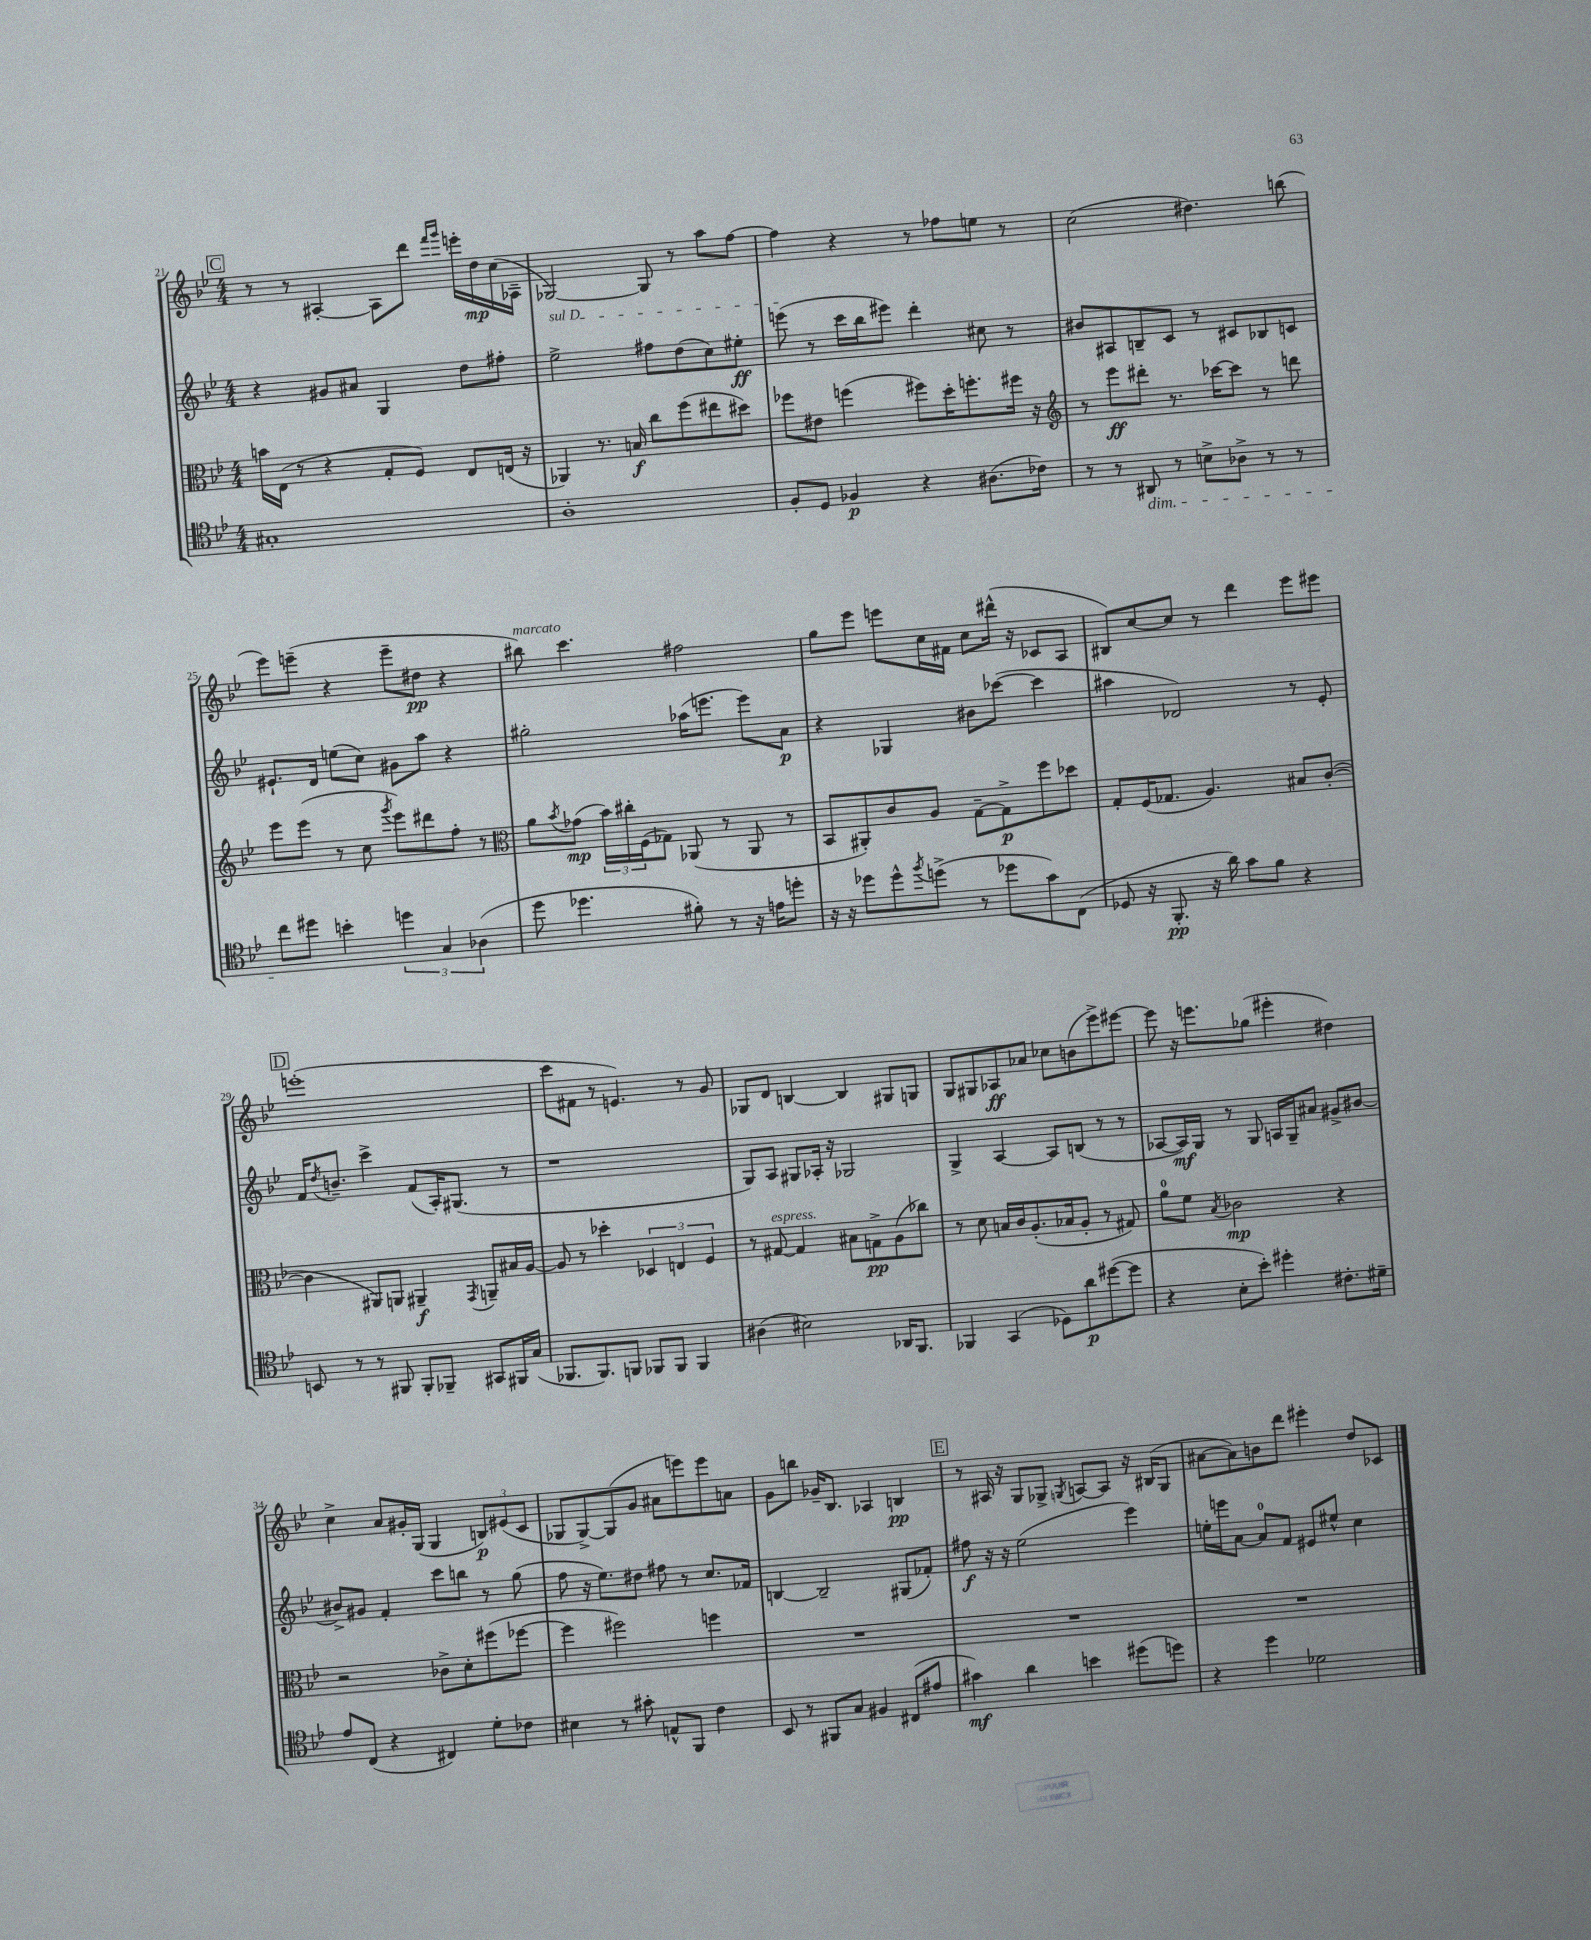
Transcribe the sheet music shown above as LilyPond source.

<<
\new StaffGroup <<
\new Staff = "s0" {
    \clef treble \key bes \major \numericTimeSignature \time 4/4
    \mark \markup { \box "C" } r8 r8 ais4~-. ais8 d'''8 \grace { f'''16 g'''16 } e'''16-. d''16\mp c''16( aes16-- |
    ges2~) ges8 r8 a''8 f''8~ |
    f''4 r4 r8 fes''8 e''8 r8 |
    c''2( dis''4.) b''8( |
    ees'''8) e'''8--( r4 e'''8-- dis''8\pp r4 |
    bis''8^\markup { \italic "marcato" }) c'''4. fis''2 |
    g''8 ees'''8 e'''8 c''16 fis'16 c''8 dis'''16-^( r16 ces'8 a8 |
    bis8) c''8~ c''8 r8 d'''4 ees'''8 eis'''8 |
    \mark \markup { \box "D" } e'''1-.( |
    c'''8 fis'8 r8 e'4.) r8 g'8 |
    ges8 d'8 b4~ b4 gis8 g8 |
    g8 gis8 aes8\ff aes'8 ces''8 b'8( ees'''8->) eis'''8~ |
    eis'''8 r16 e'''8. ges''8( eis'''4-. dis''4) |
    c''4-> a'8 gis'16-. g16( g4 \tuplet 3/2 { b8\p) eis'8( c'8 } |
    ges8 ges8~->) ges8( g'8 ais'8 e'''8) e'''8 a'8 |
    g'8 b''8 ges'16-- bes8. aes4 b4\pp |
    \mark \markup { \box "E" } r8 ais16 r16 g8 ges8-> \acciaccatura { g8 } a8~ a8 r16 bis16( g8 |
    ais'8~ ais'8) b'8 d'''8 eis'''4-. d''8 ces'8 \bar "|." |
}
\new Staff = "s1" {
    \clef treble \key bes \major \numericTimeSignature \time 4/4
    \mark \markup { \box "C" } r4 gis'8 ais'8 g4 d''8 fis''8-. |
    \once \override TextSpanner.bound-details.left.text = \markup { \italic "sul D" } ees''2->\startTextSpan fis''8 d''8( c''8) eis''8-.\ff |
    e'''8\stopTextSpan( r8 c'''16 bes''16 eis'''8) d'''4-. cis''8 r8 |
    bis'8 ais8 b8-- c'8 r8 cis'8 bes8 c'8 |
    eis'8.-! d'16 e''8( c''8) gis'8 a''8 r4 |
    gis''2-. aes''16( e'''8. e'''8) a'8\p |
    r4 ges4 bis'8 ces'''8~( ces'''4 |
    ais''4 des'2) r8 ees'8-. |
    \mark \markup { \box "D" } f'16 \acciaccatura { d''8 } b'8.-- c'''4-> f'8( a16-.) gis8.( r8 |
    r1 |
    g8) a8 gis8 aes16-. r16 ges2 |
    g4-> a4~ a8 b8( r8 r8 |
    aes8~ aes16\mf) g16 r8 g8 a16 g16-- ais'8 gis'8-> bis'8~ |
    bis'8-> gis'8 f'4-. c'''8 b''8 r8 g''8( |
    f''8 r16 ees''8.) dis''8 fis''8 r8 c''8. fes'16 |
    b4~ b2-- gis8( fes'8-.) |
    \mark \markup { \box "E" } fis''8\f r16 r16 ees''2( ees'''4) |
    e''16-. e'''16 a'8~ a'8-0 f'8 eis'8 eis''8-^ c''4 \bar "|." |
}
\new Staff = "s2" {
    \clef alto \key bes \major \numericTimeSignature \time 4/4
    \mark \markup { \box "C" } b'16 ees16( r8 r4 g8-. f8) ees8 e16( r16 |
    aes,4) r8. b16\f c''8 f''8( eis''8 dis''8) |
    fes''8 eis'8 f''4( fis''8) d''16-. f''8.-. fis''16 r16 |
    \clef treble r8 ees'''8\ff dis'''8-. r8. ces'''16~ ces'''8 r8 d'''8 |
    ees'''8 ees'''8( r8 c''8 \acciaccatura { g'''8 } ees'''8) dis'''8 f''8-. r8 |
    \clef alto a'8 \acciaccatura { bes'8 } ges'8\mp( \tuplet 3/2 { bes'16) cis''16-. f16( } ges8) aes,8( r8 aes,8 r8 |
    bes,8 ais,8-.) c'8 a8 g8~-- g8->\p f''8 des''8 |
    g8-. f16( ges8. a4.) bis8 c'8~-.( |
    \mark \markup { \box "D" } c'4 ais,8) a,8 ais,4--\f \acciaccatura { g,8 } a,8-- bis16 a16~ |
    a8 r8 des''4-. \tuplet 3/2 { des4 e4 f4 } |
    r8 gis8~^\markup { \italic "espress." } gis4 bis8 g8->\pp a8( ces''8) |
    r8 d'8 b16 c'16 a8.-.( bes16 a8-. r8 gis8) |
    a'8-0 f'8 \acciaccatura { bes8 } ces'2\mp r4 |
    r2 ces'8-> d'8-. fis''8( fes''8~ |
    fes''4 fis''2) f''4 |
    R1 |
    \mark \markup { \box "E" } R1 |
    R1 \bar "|." |
}
\new Staff = "s3" {
    \clef tenor \key bes \major \numericTimeSignature \time 4/4
    \mark \markup { \box "C" } gis1-. |
    a1-. |
    f8-. d8 fes4\p r4 ais8.( ces'16) |
    r8 r8 ais,8\dim r8 b8-> aes8-> r8 r8 |
    c''8\! dis''8 b'4-. \tuplet 3/2 { d''4 g4 aes4( } |
    d''8 des''4. fis'8-.) r8 r16 e'16 d''8-. |
    r16 r16 des''8 des''8-^ \acciaccatura { f''8 } d''8->( r8 des''8 g'8) c8( |
    des8 r16 f,8.-.\pp r16 a'16) g'8 f'8 r4 |
    \mark \markup { \box "D" } b,8 r8 r8 fis,8 fis,8-. fes,8-- gis,8 fis,16 g16( |
    fes,8. fes,8.) f,8 fes,8 fes,8 fes,4 |
    ais4( bis2) aes,16 f,8. |
    fes,4 g,4( des8) a'8\p dis''8~( dis''8 |
    r4 bes8-. bes'8-.) dis''4-. cis'8.-. dis'16-- |
    ees'8 c8( r4 cis4) d'8-. ces'8 |
    bis4 r8 gis'8-. e8-^ f,8 c'4 |
    bes,8 r8 fis,8 g8 fis4 cis8( eis'8 |
    \mark \markup { \box "E" } gis'4\mf) a'4 b'4 dis''8( d''8) |
    r4 d''4 des'2 \bar "|." |
}
>>
>>
\layout { \context { \Score currentBarNumber = #21 } }
